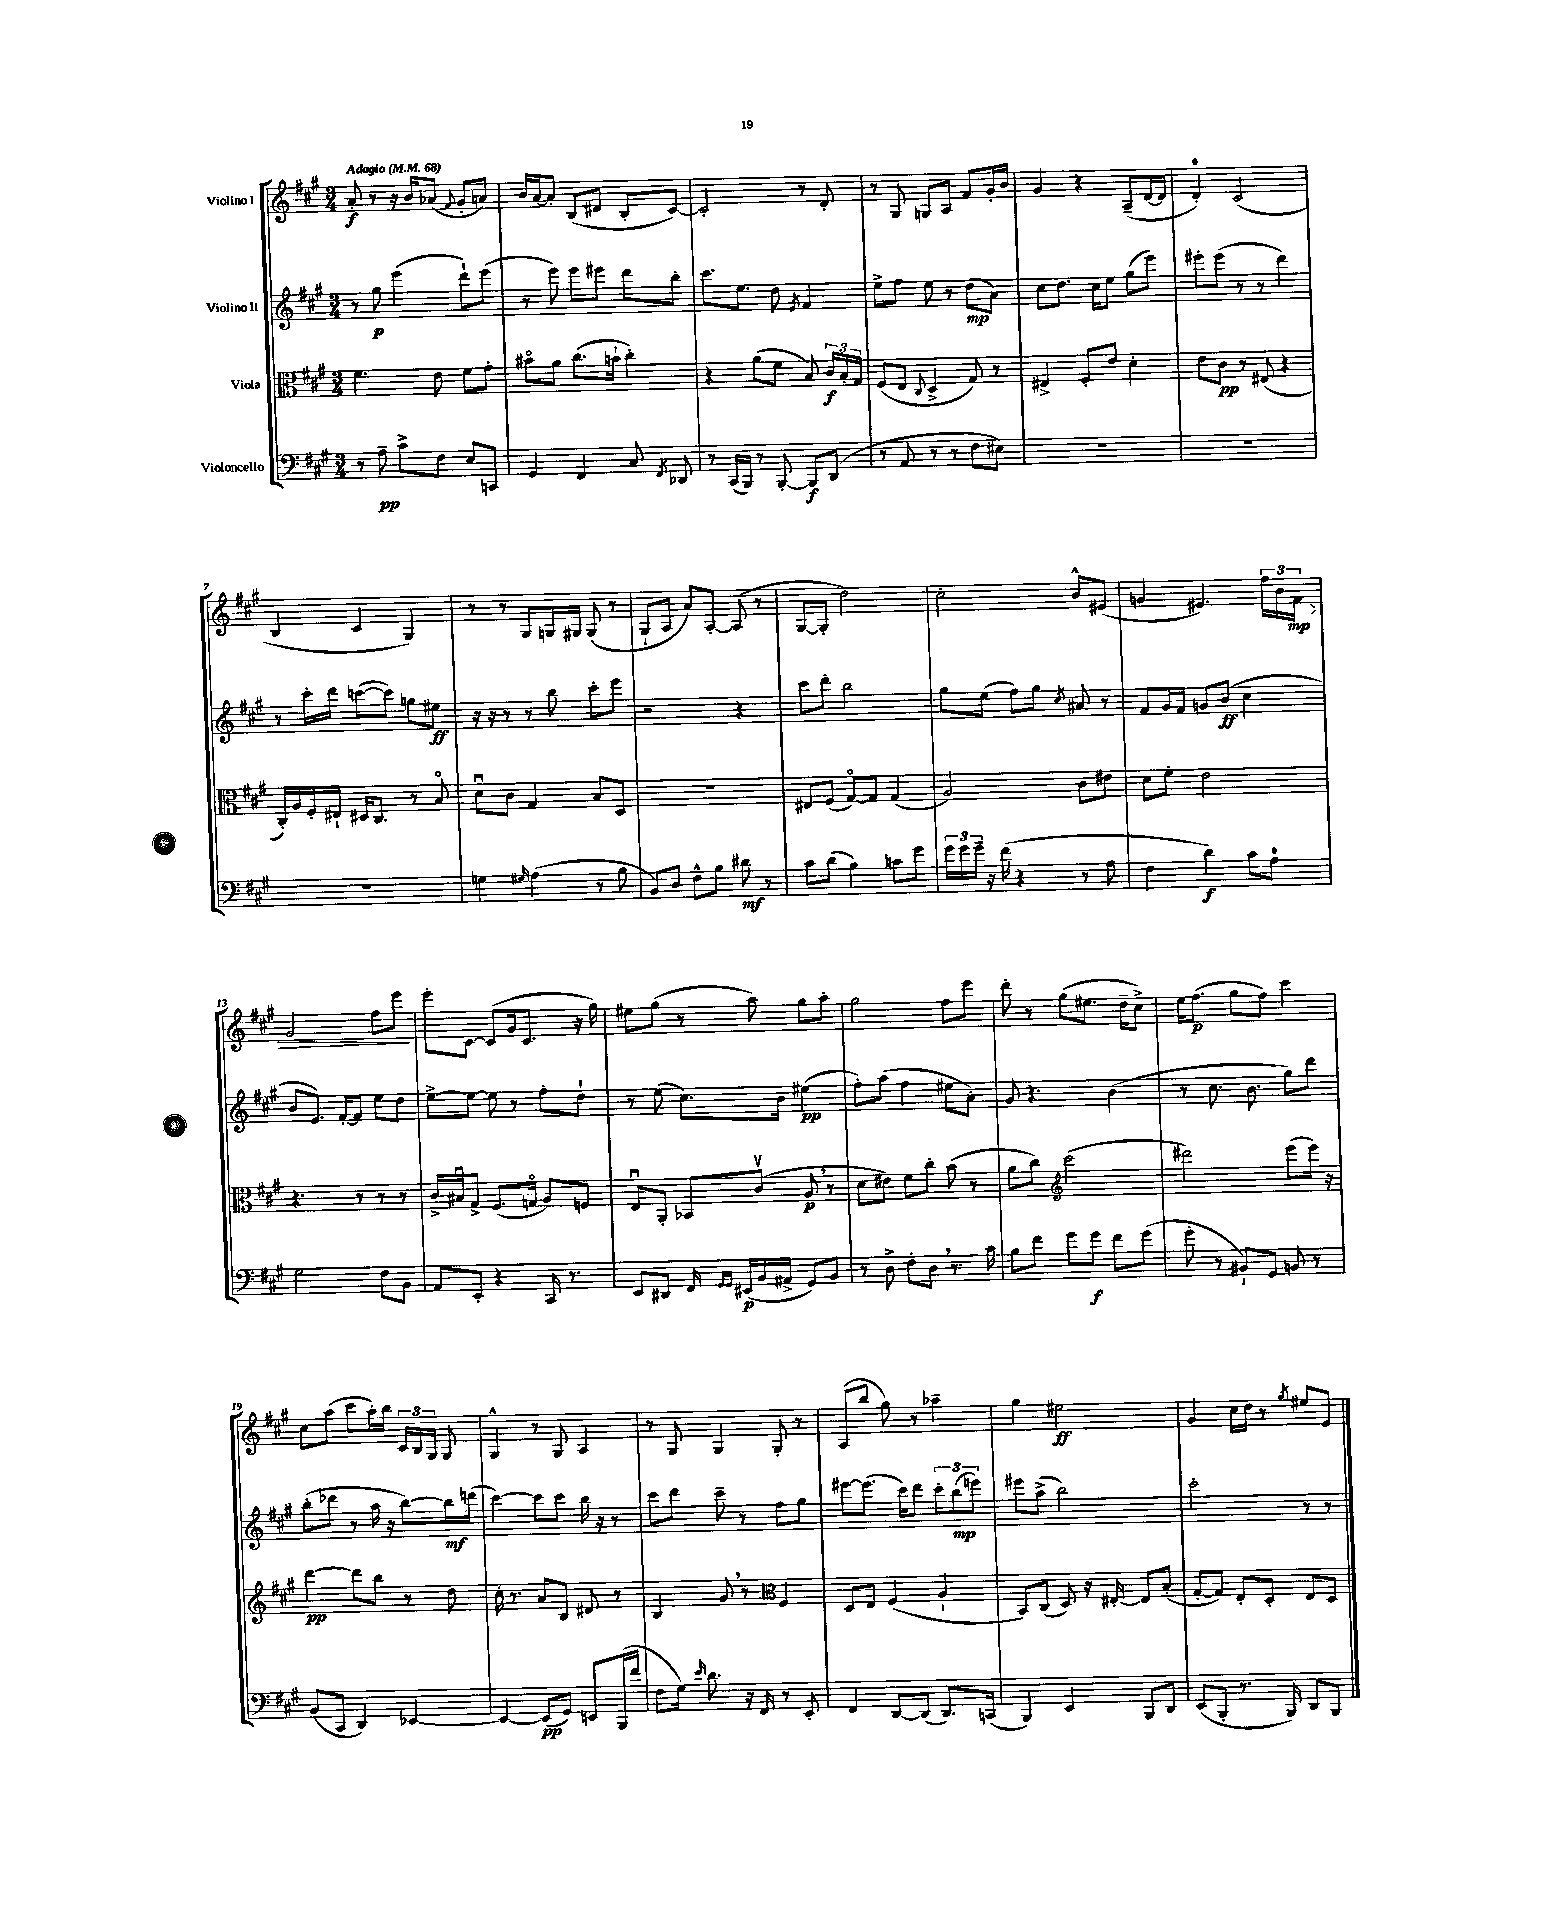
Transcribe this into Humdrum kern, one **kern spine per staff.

**kern	**dynam	**kern	**dynam	**kern	**dynam	**kern	**dynam
*part4	*part4	*part3	*part3	*part2	*part2	*part1	*part1
*staff4	*staff4	*staff3	*staff3	*staff2	*staff2	*staff1	*staff1
*I"Violoncello	*	*I"Viola	*	*I"Violino II	*	*I"Violino I	*
*clefF4	*	*clefC3	*	*clefG2	*	*clefG2	*
*k[f#c#g#]	*	*k[f#c#g#]	*	*k[f#c#g#]	*	*k[f#c#g#]	*
*M3/4	*	*M3/4	*	*M3/4	*	*M3/4	*
*MM68	*	*MM68	*	*MM68	*	*MM68	*
=1	=1	=1	=1	=1	=1	=1	=1
!	!	!	!	!	!	!LO:TX:a:B:t=Adagio	!
8r	.	4.f#\	.	8r	.	8a'/	f
8A~\	pp	.	.	8gg#\	p	8r	.
8c#^\L	.	.	.	(4eee\	.	16r	.
.	.	.	.	.	.	16b/KL	.
8F#\J	.	8e\	.	.	.	(8a-X/J	.
.	.	.	.	.	.	8qqf#/	.
8E/L	.	8f#\L	.	8ddd`\L)	.	8g#'/L	.
8CCn/J	.	8g#'\J	.	(8eee\J	.	8an/J)	.
=2	=2	=2	=2	=2	=2	=2	=2
4GG#/	.	8b#X\L	.	8r	.	16b/LL	.
.	.	.	.	.	.	[16a/J	.
.	.	8a\J	.	8eee\)	.	8a'/J]	.
4FF#/	.	(8.cc#\L	.	8eee\L	.	(8B/L	.
.	.	.	.	8eee#X\J	.	8d#X/J	.
.	.	16bn`\Jk	.	.	.	.	.
8C#/	.	4cc#'\)	.	8ddd\L	.	8B'/L	.
8qFF#/	.	.	.	.	.	.	.
8DD-X/	.	.	.	8bb'\J	.	[8c#/J)	.
=3	=3	=3	=3	=3	=3	=3	=3
8r	.	4r	.	8.ccc#\L	.	2c#'/]	.
(16CC#/LL	.	.	.	.	.	.	.
16BBB/JJ)	.	.	.	8.ee\J	.	.	.
8r	.	(8a\L	.	.	.	.	.
[8BBB'/	.	8f#\J	.	8dd\	.	.	.
.	.	.	.	8qe/	.	.	.
8BBB/L]	f	8B/)	.	4f#/	.	8r	.
(8DD/J	.	24c#/LL	f	.	.	8d'/	.
.	.	24B'/	.	.	.	.	.
.	.	24G#/JJ	.	.	.	.	.
=4	=4	=4	=4	=4	=4	=4	=4
8r	.	(8F#/L	.	8ee^\L	.	8r	.
8AA/	.	8E/J	.	8ff#\J	.	8G#/	.
.	.	8qqC#/	.	.	.	.	.
8r	.	4D^/	.	8ee\	.	8Gn/L	.
8r	.	.	.	8r	.	8A/J	.
8F#\L	.	8G#/)	.	(8dd\L	mp	8f#/L	.
8E#X\J)	.	8r	.	8a\J)	.	16g#'/L	.
.	.	.	.	.	.	16b/JJ	.
=5	=5	=5	=5	=5	=5	=5	=5
2.r	.	4E#X^/	.	8cc#\L	.	4g#/	.
.	.	.	.	8.dd\J	.	.	.
.	.	8F#'/L	.	.	.	4r	.
.	.	.	.	16cc#\KL	.	.	.
.	.	8e/J	.	8ee\J	.	.	.
.	.	4d'\	.	(8gg#\L	.	(8A~/L	.
.	.	.	.	8eee\J)	.	[16d/L	.
.	.	.	.	.	.	16d/JJ]	.
=6	=6	=6	=6	=6	=6	=6	=6
2.r	.	8e\L	.	8eee#X'\L	.	4d'/)	.
.	.	8c#\J	pp	(8eee#\J	.	.	.
.	.	8r	.	8r	.	(2c#/	.
.	.	(8E#X/	.	8r	.	.	.
.	.	4r	.	4ddd\)	.	.	.
!!LO:LB:g=z
=7	=7	=7	=7	=7	=7	=7	=7
2.r	.	16C#'/LL)	.	8r	.	4B/	.
.	.	16A/	.	.	.	.	.
.	.	16F#'/	.	16ccc#'\LL	.	.	.
.	.	16E#X`/JJ	.	16ddd\JJ	.	.	.
.	.	16D#X/KL	.	([8cccn\L	.	4c#/	.
.	.	8.C#/J	.	.	.	.	.
.	.	.	.	8ccc\J])	.	.	.
.	.	8r	.	8ggn\L	.	4G#/)	.
.	.	8B/	.	8ee#X\J	ff	.	.
=8	=8	=8	=8	=8	=8	=8	=8
4Gn\	.	8du\L	.	16r	.	8r	.
.	.	.	.	16r	.	.	.
.	.	8c#\J	.	8r	.	8r	.
16qqG#X/	.	.	.	.	.	.	.
(4A\	.	4G#/	.	8r	.	8G#/L	.
.	.	.	.	8bb\	.	16Gn/L	.
.	.	.	.	.	.	16G#X/JJ	.
8r	.	8B/L	.	8ccc#'\L	.	(8G#/	.
8B\	.	8D/J	.	8eee\J	.	8r	.
=9	=9	=9	=9	=9	=9	=9	=9
8BB/L)	.	2.r	.	2r	.	8G#`/L	.
8D/J	.	.	.	.	.	8A/J	.
8F#^^\L	.	.	.	.	.	8a/L)	.
8B\J	.	.	.	.	.	[8A'/J	.
8d#X\	mf	.	.	4r	.	(8A/]	.
8r	.	.	.	.	.	8r	.
=10	=10	=10	=10	=10	=10	=10	=10
8c#\L	.	8E#X/L	.	8ccc#\L	.	[8G#/L	.
(8d\J	.	(8F#/J	.	8ddd'\J	.	8G#'/J]	.
4B\)	.	[8G#/L)	.	2bb\	.	2dd\)	.
.	.	8G#/J]	.	.	.	.	.
8cn\L	.	(4G#/	.	.	.	.	.
8g#\J	.	.	.	.	.	.	.
=11	=11	=11	=11	=11	=11	=11	=11
24g#\LL	.	2A/)	.	8gg#\L	.	2cc#'\	.
24g#\	.	.	.	.	.	.	.
24g#~\JJ	.	.	.	.	.	.	.
16r	.	.	.	(8ee\J	.	.	.
(16f#\	.	.	.	.	.	.	.
4r	.	.	.	8ff#\L)	.	.	.
.	.	.	.	8gg#\J	.	.	.
.	.	.	.	8qcc#/	.	.	.
8r	.	8c#\L	.	8a#X/	.	8b^^/L	.
8A\	.	8e#X\J	.	8r	.	(8e#X/J	.
=12	=12	=12	=12	=12	=12	=12	=12
4F#\	.	8d\L	.	8f#/L	.	4gn/	.
.	.	8f#'\J	.	16g#/L	.	.	.
.	.	.	.	16f#/JJ	.	.	.
4d\)	f	2e\	.	8gn/L	.	4.e#X/)	.
.	.	.	.	(8b/J	ff	.	.
8c#\L	.	.	.	4cc#\	.	.	.
8A\J	.	.	.	.	.	24ff#\LL	.
.	.	.	.	.	.	24b\	.
!	!	!	!	!	!	!	!LO:HP:b
.	.	.	.	.	.	24f#\JJ	> mp
!!LO:LB:g=z
=13	=13	=13	=13	=13	=13	=13	=13
2G#\	.	4.r	.	8b/L	.	2g#/	.
.	.	.	.	8.e/J)	.	.	.
.	.	.	.	[16f#'/KL	.	.	.
.	.	8r	.	8f#/J]	.	.	.
8F#\L	.	8r	.	8ee\L	.	8ff#\L	.
8BB\J	.	8r	.	8dd\J	.	8eee\J	.
.	.	.	.	.	.	.	]
=14	=14	=14	=14	=14	=14	=14	=14
8AA/L	.	16c#^/LL	.	[8ee^\L	.	8eee'\L	.
.	.	16B#Xu/J	.	.	.	.	.
8EE'/J	.	8G#^/J	.	8ee\J_	.	[8c#\J	.
4r	.	(8.F#/L	.	8ee\]	.	(8c#/L]	.
.	.	.	.	8r	.	16g#/k	.
.	.	16Gn/Jk	.	.	.	8.c#/J	.
16CC#/	.	8A/L)	.	8ff#'\L	.	.	.
8.r	.	.	.	.	.	.	.
.	.	8Fn/J	.	8dd`\J	.	16r	.
.	.	.	.	.	.	16gg#\)	.
=15	=15	=15	=15	=15	=15	=15	=15
8EE/L	.	8Eu/L	.	8r	.	8ee#X\L	.
8DD#X/J	.	8AA'/J	.	(8ee\	.	(8gg#\J	.
16FF#/	.	8BB-X/L	.	8.cc#\L)	.	8r	.
16qqGG#/LL	.	.	.	.	.	.	.
16qqGG#/JJ	.	.	.	.	.	.	.
(16EE#X/LL	p	.	.	.	.	.	.
16BB/	.	(8c#v/J	.	.	.	8aa\)	.
16AA#X^/JJ	.	.	.	16b\Jk	.	.	.
8GG#/L)	.	8A,/	p	(4ee#X\	pp	8gg#\L	.
8BB/J	.	8r	.	.	.	8aa'\J	.
=16	=16	=16	=16	=16	=16	=16	=16
8r	.	8d\L	.	8ff#'\L)	.	2gg#\	.
8D^\	.	8e#X\J)	.	(8aa\J	.	.	.
8F#'\L	.	8f#\L	.	4ff#\	.	.	.
8D,\J	.	8cc#'\J	.	.	.	.	.
8.r	.	(8b\	.	8ee#X\L	.	8ff#\L	.
.	.	8r	.	8a'\J)	.	8eee\J	.
16c#\	.	.	.	.	.	.	.
=17	=17	=17	=17	=17	=17	=17	=17
8B\L	.	8a\L	.	8g#/	.	8ddd'\	.
8f#\J	.	8cc#\J)	.	4.r	.	8r	.
*	*	*clefG2	*	*	*	*	*
8g#\L	.	(2ccc#\	.	.	.	(8gg#\L	.
8g#\J	f	.	.	.	.	8.ee#X\J	.
8f#\L	.	.	.	(4b\	.	.	.
.	.	.	.	.	.	16dd~\KL	.
(8g#\J	.	.	.	.	.	8cc#^\J)	.
=18	=18	=18	=18	=18	=18	=18	=18
8g#'\	.	2ddd#X\)	.	8r	.	16ee\KL	.
.	.	.	.	.	.	(8.ff#\J	p
8r	.	.	.	8.cc#\	.	.	.
8BB#X`/L)	.	.	.	.	.	8gg#\L	.
.	.	.	.	8.b\	.	.	.
8GG#/J	.	.	.	.	.	8ff#\J)	.
8BBn/	.	(8eee\L	.	8gg#\L)	.	4ccc#\	.
8r	.	16eee\Jk)	.	8ddd\J	.	.	.
.	.	16r	.	.	.	.	.
!!LO:LB:g=z
=19	=19	=19	=19	=19	=19	=19	=19
(8BB/L	.	[4ddd\	pp	(8bb'\L	.	8cc#\L	.
8CC#/J	.	.	.	8ddd-X\J	.	(8aa\J	.
4DD/)	.	8ddd\L]	.	8r	.	8ccc#\L	.
.	.	8bb\J	.	16aa\	.	16aa'\L)	.
.	.	.	.	16r	.	16bb\JJ	.
[4EE-X/	.	8r	.	[8bb\L)	.	24c#/LL	.
.	.	.	.	.	.	24B/	.
.	.	.	.	.	.	24G#/JJ	.
.	.	8dd\	.	16bb\L]	mf	8G#/	.
.	.	.	.	(16dddn\JJ	.	.	.
=20	=20	=20	=20	=20	=20	=20	=20
4EE-/_	.	16cc#'\	.	[4ccc#\)	.	4G#^^/	.
.	.	8.r	.	.	.	.	.
(8EE-/L]	pp	8a/L	.	8ccc#\L]	.	8r	.
8GG#/J)	.	8B/J	.	8ccc#\J	.	8G#/	.
8EEn/L	.	8d#X/	.	16bb\	.	4A/	.
.	.	.	.	16r	.	.	.
(16BBB/L	.	8r	.	8r	.	.	.
16f#/JJ	.	.	.	.	.	.	.
=21	=21	=21	=21	=21	=21	=21	=21
8F#\L	.	4B/	.	8ccc#\L	.	8r	.
16G#\Jk)	.	.	.	8ddd\J	.	8G#/	.
16qqe/	.	.	.	.	.	.	.
8.d\	.	.	.	.	.	.	.
.	.	8g#,/	.	8ccc#~\	.	4G#/	.
16r	.	8r	.	8r	.	.	.
16FF#/	.	.	.	.	.	.	.
*	*	*clefC3	*	*	*	*	*
8r	.	4F#/	.	8ff#\L	.	8G#'/	.
8EE'/	.	.	.	8gg#\J	.	8r	.
=22	=22	=22	=22	=22	=22	=22	=22
4FF#/	.	8D/L	.	[8eee#X\L	.	(8A/L	.
.	.	8E/J	.	(8.eee#\J]	.	8bb/J	.
[8DD/L	.	(4F#/	.	.	.	8gg#\)	.
.	.	.	.	16ccc#\KL)	.	.	.
(8DD/J]	.	.	.	8ddd\J	.	8r	.
8.DD/L)	.	4A`/	.	12ccc#'\L	.	4aa-X~\	.
.	.	.	.	(12bb\	mp	.	.
.	.	.	.	12eeen\J)	.	.	.
(16CCn/Jk	.	.	.	.	.	.	.
=23	=23	=23	=23	=23	=23	=23	=23
4BBB/)	.	8BB/L)	.	8eee#X\L	.	4gg#\	.
.	.	(8C#/J	.	(8aa^\J	.	.	.
4EE/	.	8D/)	.	2bb\)	.	2ee#X\	ff
.	.	16r	.	.	.	.	.
.	.	[16E#X'/	.	.	.	.	.
8BBB/L	.	8E#/L]	.	.	.	.	.
8DD/J	.	(8B'/J	.	.	.	.	.
=24	=24	=24	=24	=24	=24	=24	=24
(8EE/L	.	[8G#'/L	.	2ccc#'\	.	4g#/	.
8BBB'/J	.	8G#/J])	.	.	.	.	.
8.r	.	8E'/L	.	.	.	16cc#\LL	.
.	.	.	.	.	.	16dd\JJ	.
.	.	8D'/J	.	.	.	8r	.
16BBB/)	.	.	.	.	.	.	.
.	.	.	.	.	.	8qgg#/	.
8DD/L	.	8E/L	.	8r	.	8ee#X/L	.
8BBB/J	.	8D/J	.	8r	.	8e/J	.
==	==	==	==	==	==	==	==
*-	*-	*-	*-	*-	*-	*-	*-
